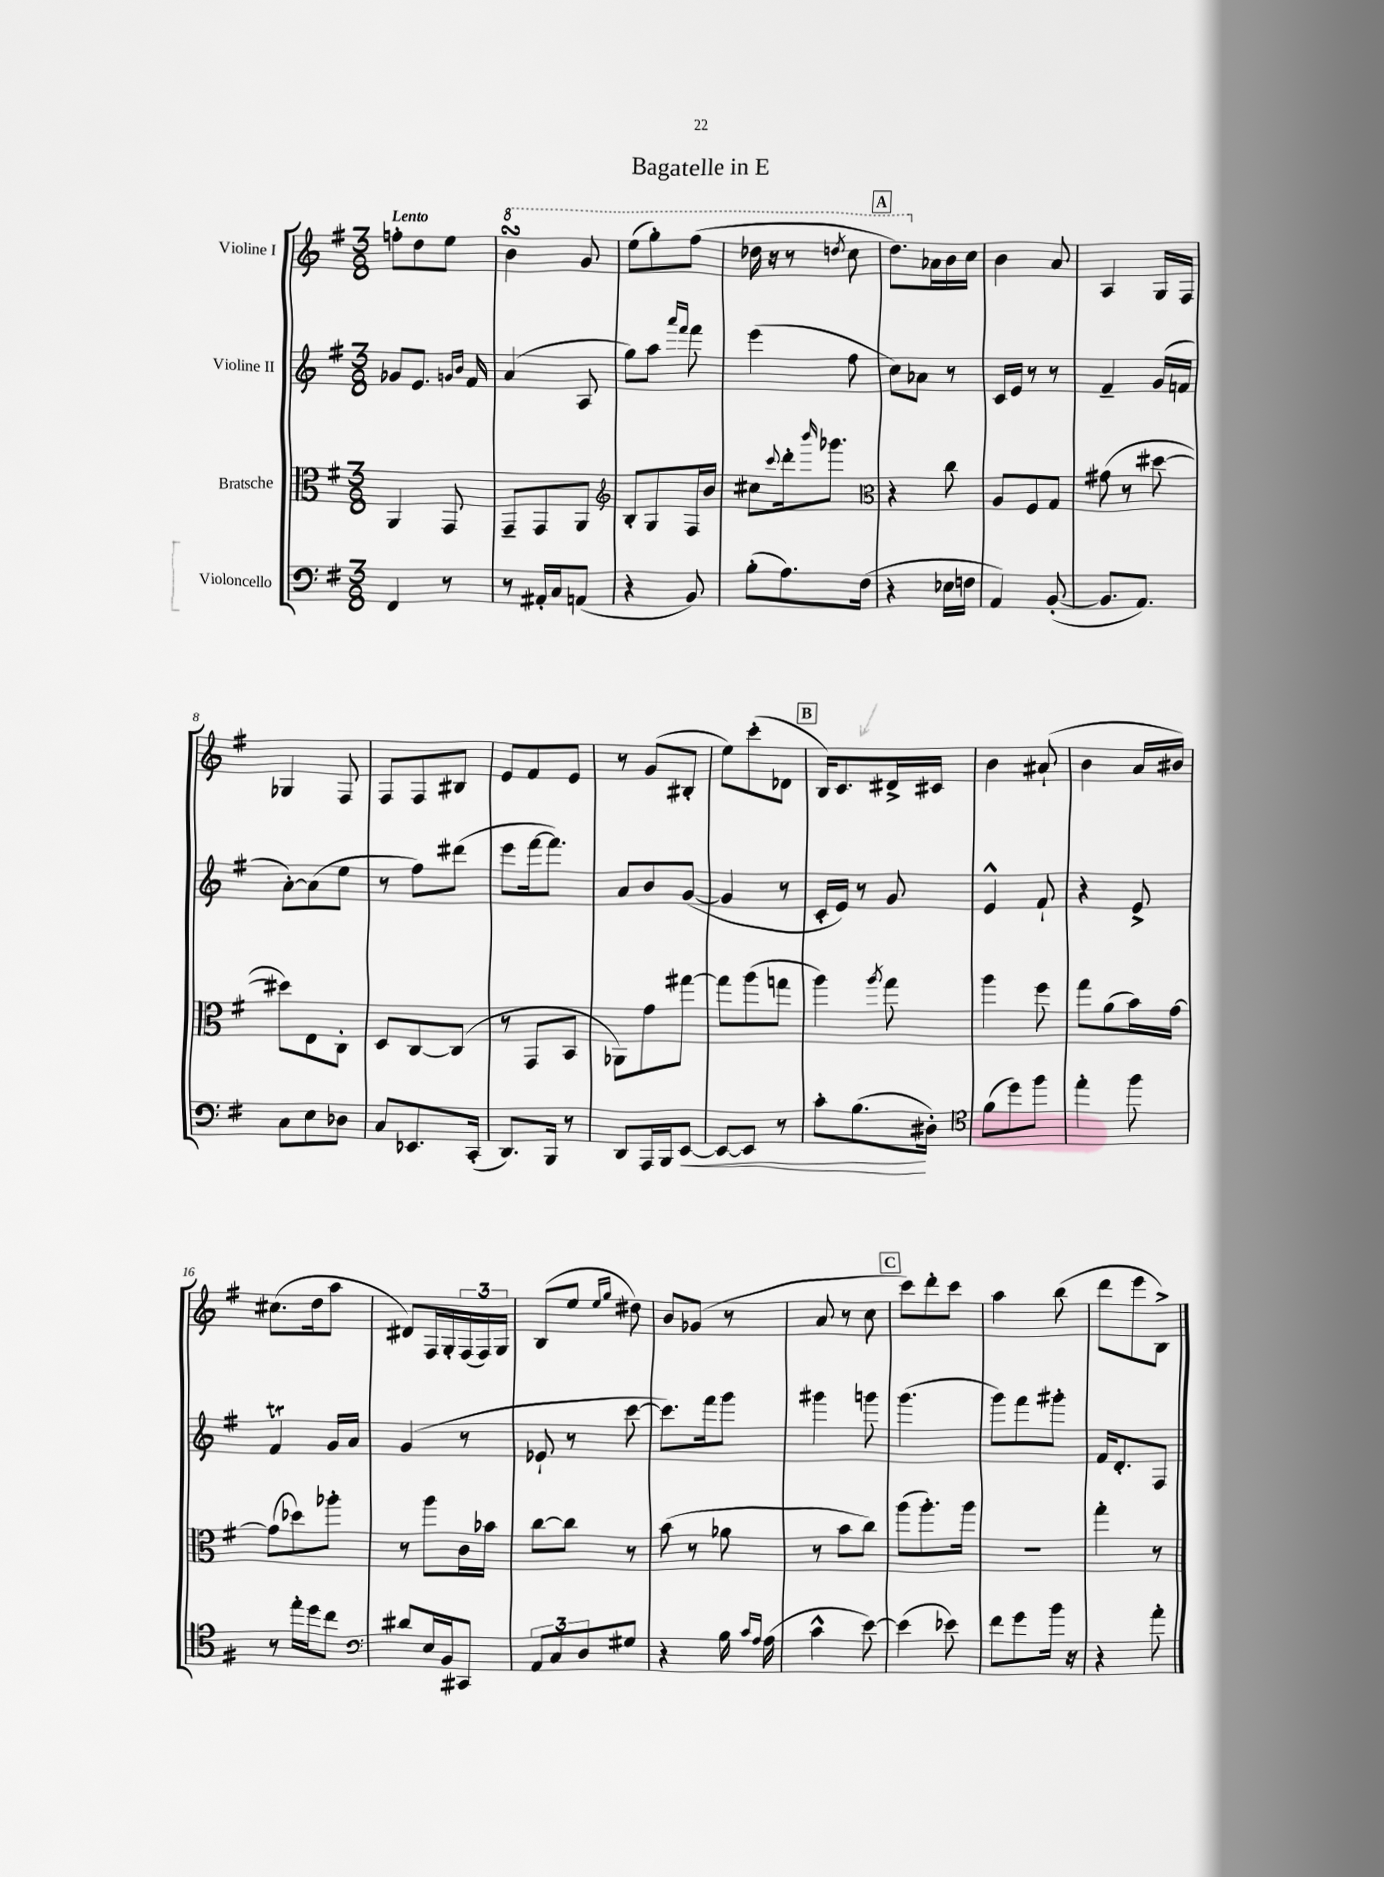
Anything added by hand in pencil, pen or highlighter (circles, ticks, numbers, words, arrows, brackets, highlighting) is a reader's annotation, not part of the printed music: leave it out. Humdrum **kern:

**kern	**kern	**kern	**kern
*staff4	*staff3	*staff2	*staff1
*clefF4	*clefC3	*clefG2	*clefG2
*k[f#]	*k[f#]	*k[f#]	*k[f#]
*M3/8	*M3/8	*M3/8	*M3/8
4FF#	4AA	8g-	8ff'
.	.	8.e	8dd
8r	8GG	.	8ee
.	.	16qqg	.
.	.	16qqb	.
.	.	16f#	.
=	=	=	=
8r	8GG~	(4a	4bb
16AA#'	8GG	.	.
16C	.	.	.
(8AA	8AA	8A	8gg
=	=	=	=
*	*clefG2	*	*
4r	8B'	8gg)	(8eee
.	8G	8aa	8ggg')
.	.	16qqaaa	.
.	.	16qqfff#	.
8BB)	16F#	8fff#	(8fff#
.	16b	.	.
=	=	=	=
(8B'	8cc#	(4eee	16ddd-
.	.	.	16r
.	8qqccc	.	.
8.A)	16ddd'	.	8r
.	16qqbbb	.	.
.	8.ggg-	.	.
.	.	.	8qddd
.	.	8ff#	8ccc
(16F#	.	.	.
=	=	=	=
*	*clefC3	*	*
4r	4r	8cc)	8.ddd)
.	.	8a-	.
.	.	.	16a-
16E-	8cc	8r	16b
16F	.	.	16cc
=	=	=	=
4AA)	8A	16c	4b
.	.	16e	.
.	8F#	8r	.
([8BB'	8G	8r	8a
=	=	=	=
8.BB]	(8g#	4f#~	4A
.	8r	.	.
8.AA)	.	.	.
.	[8dd#	(16g	16G
.	.	16f	16F#
=	=	=	=
8C	8dd#])	[8a')	4G-
8E	8E	(8a]	.
8D-	8C'	8ee	8F#
=	=	=	=
8C	8D	8r	8F#
8.EE-	[8C	8ff#)	8F#
.	(8C]	(8ddd#	8B#
(16CC'	.	.	.
=	=	=	=
8.DD)	8r	8eee	8e
.	8GG	[16fff#	8f#
16BBB	.	8.fff#])	.
8r	8BB	.	8e
=	=	=	=
8DD	8AA-)	8a	8r
16AAA	8g	8b	(8g
16BBB	.	.	.
[8EE	[8gg#	([8g	8B#'
=	=	=	=
8EE_	8gg#]	4g]	8ee)
8EE]	(8aa	.	(8ccc'
8r	8gg	8r	8d-
=	=	=	=
8c'	4aa)	16c'	16B)
.	.	16e)	8.c
(8.B	.	8r	.
.	8qaa	.	.
.	8gg	8g	16d#^
16D#')	.	.	16c#
=	=	=	=
*clefC4	*	*	*
(8f#	4aa	4e^^	4b
8dd)	.	.	.
8ff#	8ff#	8f#`	(8a#`
=	=	=	=
4ee'	8gg	4r	4b
.	(8a	.	.
8ff#	16b)	8e^	16a
.	[16g	.	16b#)
=	=	=	=
8r	(8g]	4f#	(8.cc#
16ee'	8dd-)	.	.
16dd	.	.	16dd
8cc	8aa-'	16g	8aa
.	.	16a	.
=	=	=	=
*clefF4	*	*	*
8d#	8r	(4g	8d#)
16E	8aa	.	16F#
16BB	.	.	16G'
8CC#	16c	8r	(24F#
.	.	.	24F#)
.	16b-	.	.
.	.	.	24G
=	=	=	=
12AA	[8cc	8e-`	(8B
12C	.	.	.
.	8cc]	8r	8ee
12D	.	.	.
.	.	.	16qqee
.	.	.	16qqgg
8G#	8r	[8ccc	8dd#)
=	=	=	=
4r	(8b	8.ccc])	8b
.	8r	.	(8g-
.	.	16fff#	.
16B	8a-	8ggg	8r
16qqc	.	.	.
16qqA	.	.	.
(16A	.	.	.
=	=	=	=
4c^^	8r	4ggg#	8a
.	8b	.	8r
[8e)	8cc)	8ggg	8cc
=	=	=	=
(4e]	(8aa	(4.ggg	8ccc)
.	8.aa')	.	8ddd'
8e-)	.	.	8ccc
.	16aa	.	.
=	=	=	=
8f#	4.r	8ggg)	4aa
8g	.	8fff#	.
16b	.	8ggg#'	(8bb
16r	.	.	.
=	=	=	=
4r	4gg'	16f#	8ddd
.	.	8.d'	.
.	.	.	8eee
8a'	8r	8F#	8B^)
==	==	==	==
*-	*-	*-	*-
